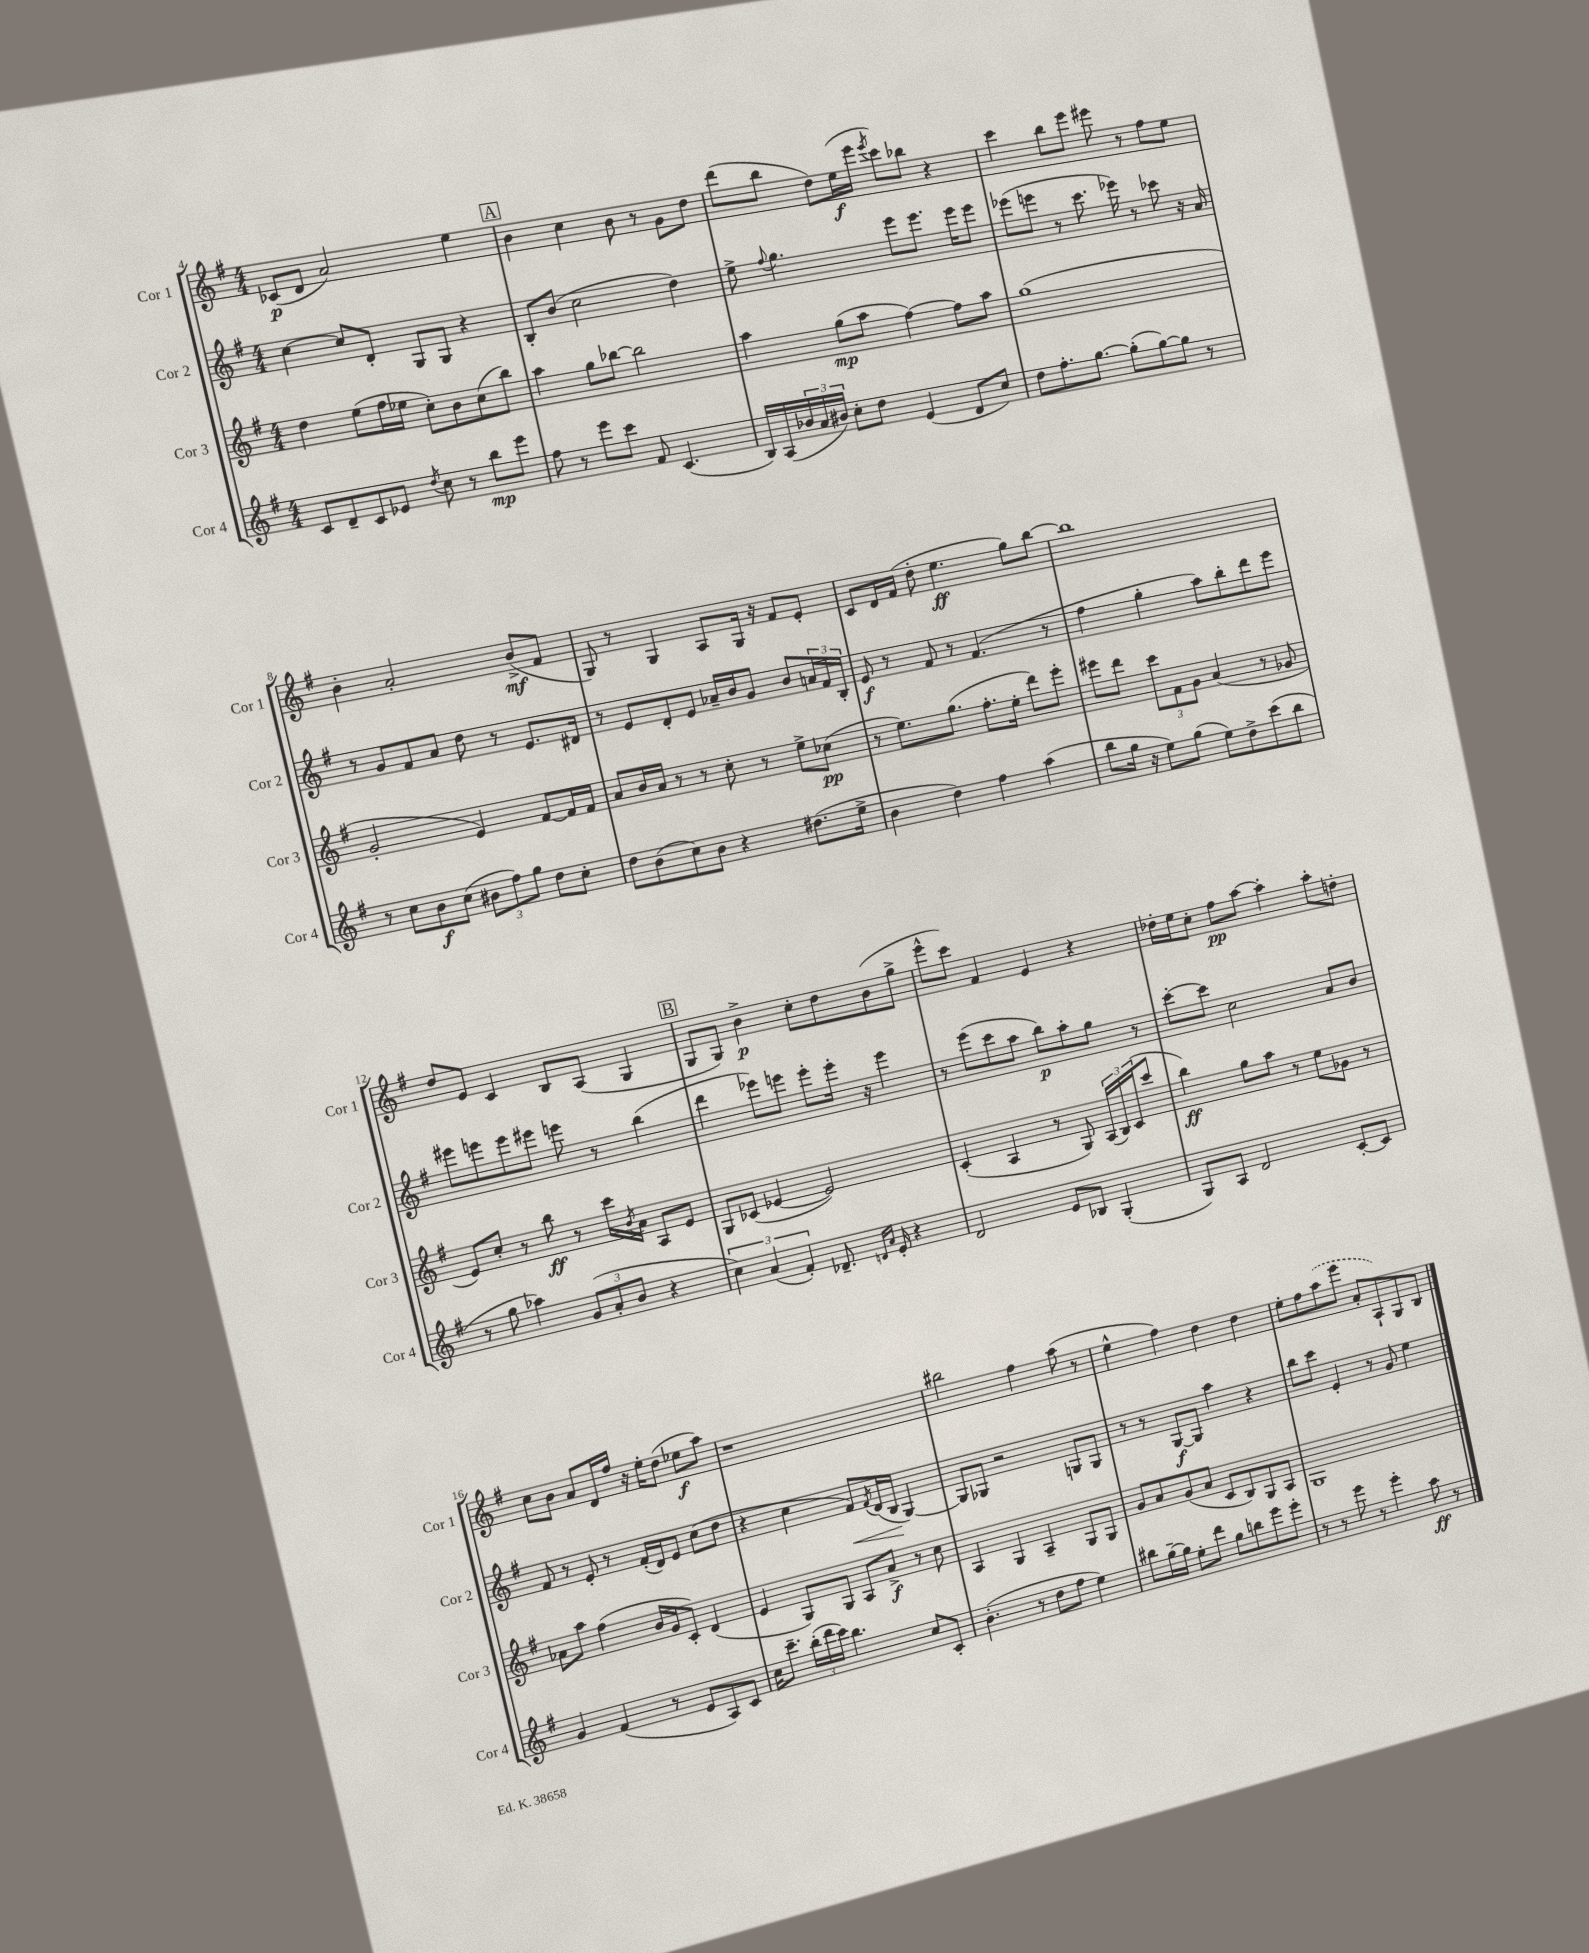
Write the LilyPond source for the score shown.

<<
\new StaffGroup <<
\new Staff = "s0" \with { instrumentName = "Cor 1" shortInstrumentName = "Cor 1" } {
    \clef treble \key g \major \numericTimeSignature \time 4/4
    ces'8\p( d'8 a'2) e''4 |
    \mark \markup { \box "A" } b'4 c''4 b'8 r8 g'8 d''8 |
    d'''8( b''8 d''8) e''16\f( e'''16 \acciaccatura { e'''8 } c'''8) bes''8 r4 |
    c'''4 b''8 e'''8 eis'''8 r8 fis''8 e''8 |
    b'4-. a'2-. b'8->\mf( fis'8 |
    g8) r8 g4 a8 g16 r16 fis'8 e'8-. |
    c'8 d'16 fis'16( d''8-. e''4.\ff g''8) b''8~ |
    b''1 |
    d''8 e'8 c'4 b8 a8( g4 |
    \mark \markup { \box "B" } g8 g8) b'4->\p c''8-. d''8 b'8( g''8-> |
    e'''8-^ c'''8) fis'4 e'4 r4 |
    des''16-. e''16 c''8-. fis''8\pp a''8~ a''4-. a''8-. d''8-. |
    c''8 b'8 a'8 d'16 fis''16 r16 e''16-. d''8( ees''8\f a''8) |
    r1 |
    bis''2 fis''4 a''8( r8 |
    e''4-^ fis''4) d''4 d''4 |
    e''8-. fis''8 \once \slurDashed a''8( e'''8 a'8-. a8-!) g8 b8 \bar "|." |
}
\new Staff = "s1" \with { instrumentName = "Cor 2" shortInstrumentName = "Cor 2" } {
    \clef treble \key g \major \numericTimeSignature \time 4/4
    c''4~ c''8 d'8-. g8 g8 r4 |
    \mark \markup { \box "A" } b8-. b'8( c''2 d''4) |
    e''8-> \appoggiatura { fis''8 } g''4. e'''8 e'''8. e'''16 e'''8 |
    ees'''8( e'''8 r8 c'''8. ees'''16) r8 ces'''8 r16 a'16 |
    r8 g'8 fis'8 a'8 d''8 r8 e'8. dis'16 |
    r8 e'8 d'8-. e'8 aes'16-- b'16 g'8 b'8 \tuplet 3/2 { a'16 fis'16 b16-. } |
    e'8\f r8 fis'8 r8 fis'4.( r8 |
    fis''4 g''4-. a''8) b''8-. d'''8 e'''8 |
    eis'''8 e'''8 e'''8 eis'''8 e'''8 r8 b''4( |
    \mark \markup { \box "B" } d'''4 ees'''8) e'''8 e'''8-. e'''16-. r16 e'''4 |
    r8 e'''8( c'''8 a''8 b''8\p) a''8-. g''8 r8 |
    c'''8~-. c'''8 c''2 a'8 b'8 |
    fis'8 r8 e'8-. r8 fis'16-.( d'16) e'8 c''8( d''8 |
    r4 c''4 fis'8\<) \acciaccatura { fis'8 } d'16( b16\! g4~) |
    g8 ges8 r2 g8 g8 |
    r8 r8 g8~\f g8 a''4 r4 |
    b''8 c'''8 e'4-. r8 g'8 e''4 \bar "|." |
}
\new Staff = "s2" \with { instrumentName = "Cor 3" shortInstrumentName = "Cor 3" } {
    \clef treble \key g \major \numericTimeSignature \time 4/4
    d''4 e''8( fis''16 ees''16 c''8-.) b'8 c''8( b''8) |
    \mark \markup { \box "A" } a''4 g''8 bes''8~ bes''2 |
    a''4 g''8\mp( a''8 fis''4~) fis''8 a''8 |
    g''1( |
    g'2-. e'4) fis'8~ fis'16 fis'16 |
    a'8 b'16 a'16 r8 r8 c''8-. r8 e''8-> ces''8\pp( |
    r8 e''8.) g''8.( fis''8.-. e''16-. d'''8) e'''8-. |
    eis'''8 d'''8 \tuplet 3/2 { c'''8 fis'8 g'8 } a'4( r8 ges'8 |
    e'8) c''8-. r8 b''8\ff r8 c'''16 \acciaccatura { b'8 } a'16 a8 e'8 |
    \mark \markup { \box "B" } g8 ces'8( ees'4~ ees'2) |
    c'4-.( a4 r8 g8) \tuplet 3/2 { a16( b16) c'16( } c'''8 |
    b''4\ff) g''8 a''8 r8 e''8 ges'8 r8 |
    aes'8 a''8 fis''4( b'16 g'16 c'8-.) d'4( |
    e'4 g8) g8 a8 a'8->\f r8 c''8 |
    a4 g4 a4-- g8 g8 |
    g'8 a'8 g'8( a'8 c'8 b8) g8 a8 |
    g1 \bar "|." |
}
\new Staff = "s3" \with { instrumentName = "Cor 4" shortInstrumentName = "Cor 4" } {
    \clef treble \key g \major \numericTimeSignature \time 4/4
    c'8 d'8-- c'8 ees'8 \acciaccatura { d''8 } c''8 r8 b''8\mp e'''8 |
    \mark \markup { \box "A" } fis''8 r8 e'''8 c'''8 fis'8 c'4.( |
    b16) a16( \tuplet 3/2 { bes'16 a'16 bis'16) } c''8-. d''8 e'4( d'8 c''8) |
    d''8 fis''8.-. g''8.~ g''8-.( g''8~) g''8 r8 |
    r8 c''8 b'8\f c''8( \tuplet 3/2 { bis'8 fis''8) g''8 } d''8 c''8-. |
    d''8 b'8( c''8) b'8 r4 dis''8.( e''16-> |
    b'4 d''4) fis''4 a''4( |
    b''8 g''16 r16 e''8) g''8( e''8) d''8-> c'''8( b''8 |
    r8 g''8 aes''4) \tuplet 3/2 { g'8( a'8-. b'8 } r4 |
    \mark \markup { \box "B" } \tuplet 3/2 { c''4) a'4( fis'4-.) } des'8.-- \grace { d'16 a'16 } e'16-. r4 |
    d'2 e'8 bes8 g4-.( |
    g8) a8 d'2 c'8~-. c'8 |
    g'4 fis'4( r8 e'8 a8) c'8 |
    c''16 c'''8.-- \tuplet 3/2 { b''16-.( d'''16 c'''16) } b''4. c''8 c'8-. |
    b'4.-.( r8 d''8 fis''8 e''4) |
    bis''8 g''16~-- g''16 e''8-. d'''8 g''8 b''8 e'''8 e'''8-. |
    r8 r8 e'''8 r8 e'''4-. a''8\ff r8 \bar "|." |
}
>>
>>
\layout { \context { \Score currentBarNumber = #4 } }
